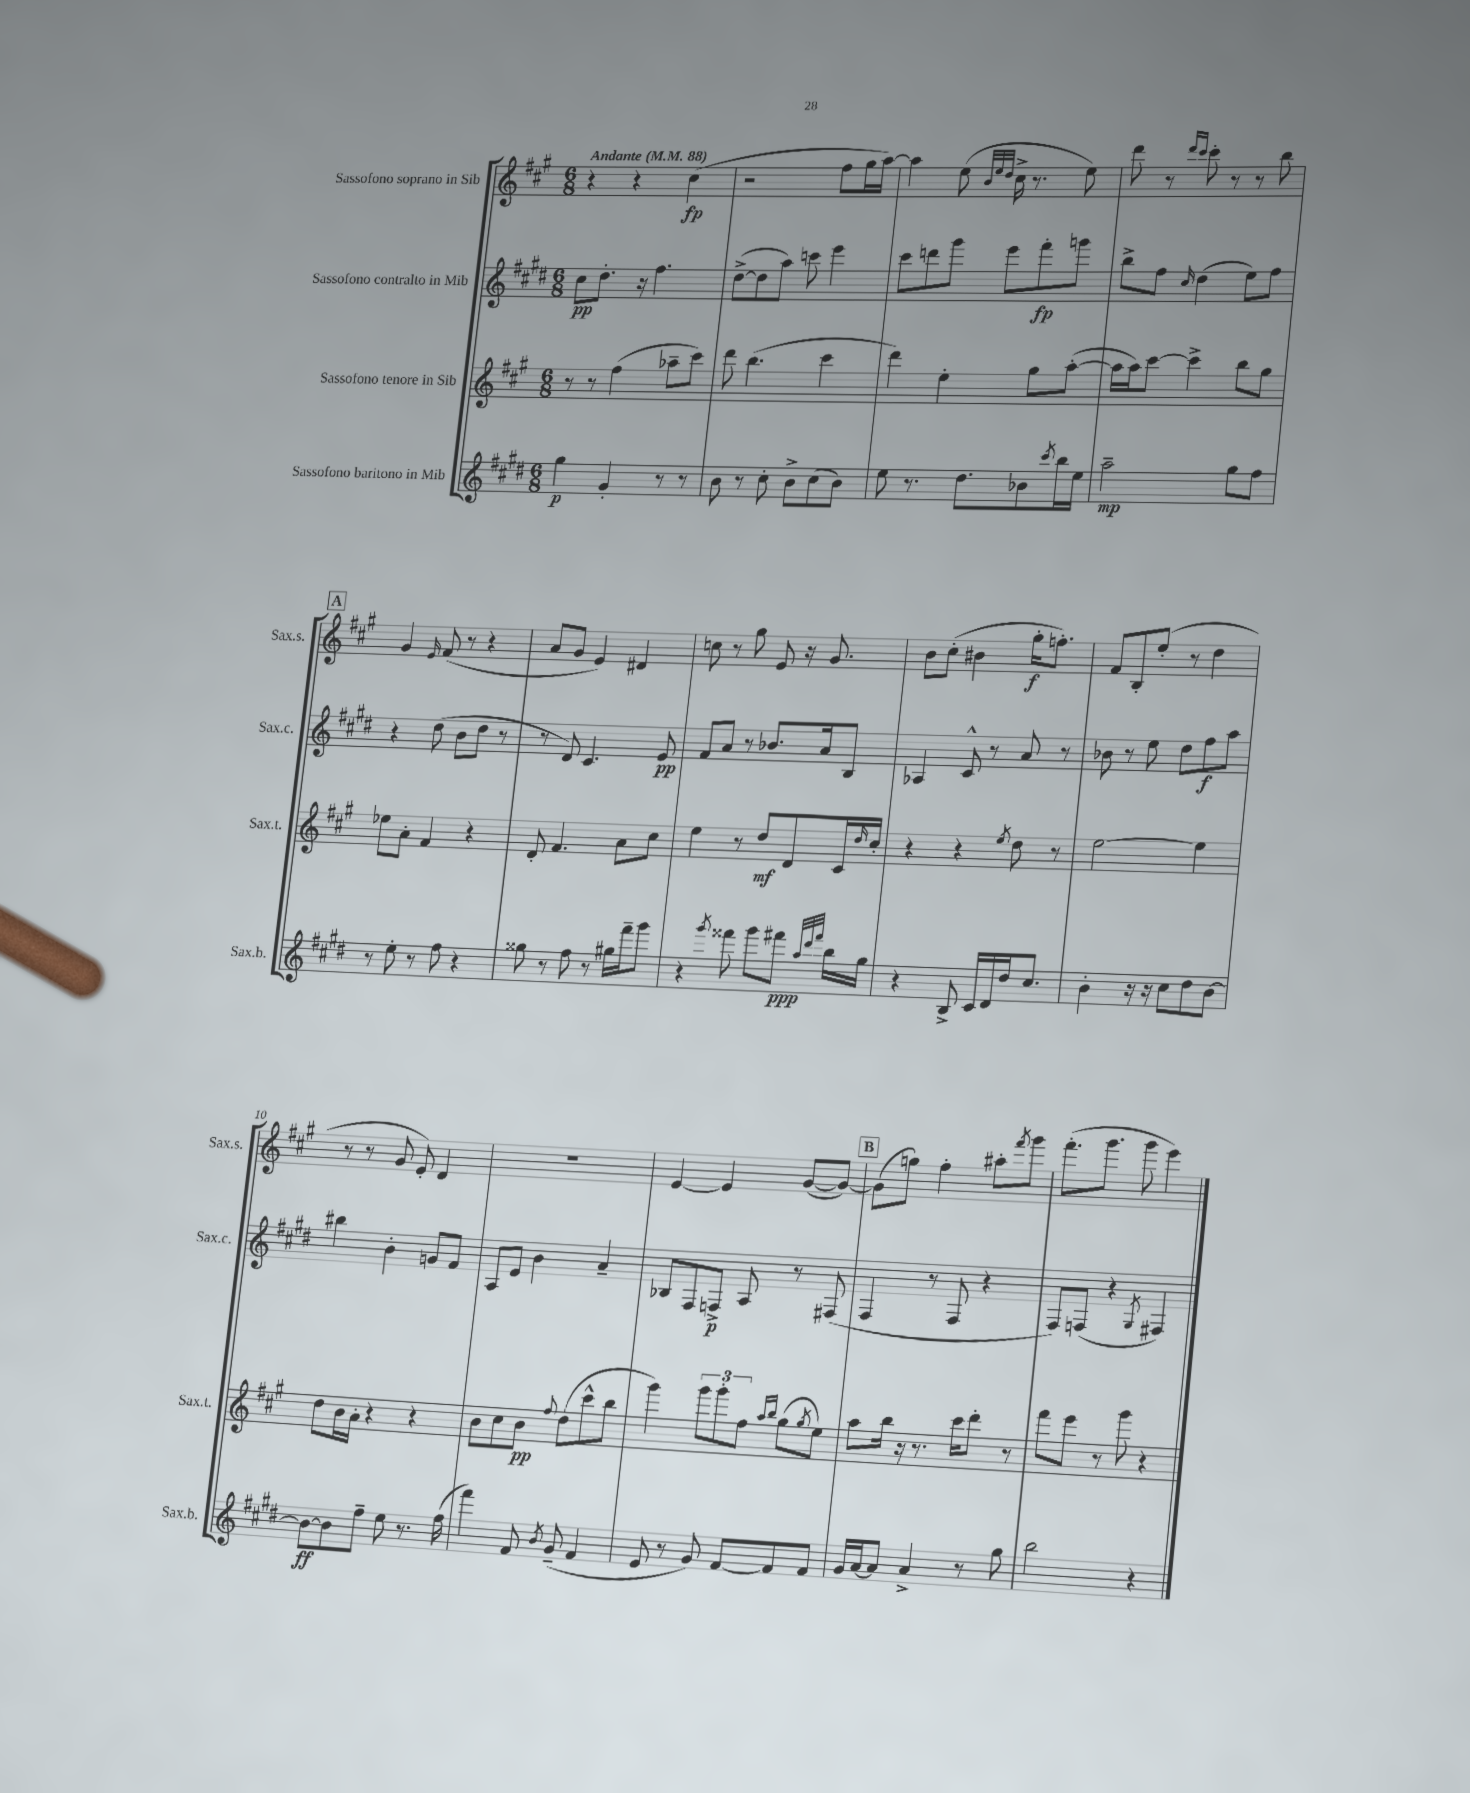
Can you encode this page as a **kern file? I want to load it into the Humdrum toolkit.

**kern	**dynam	**kern	**dynam	**kern	**dynam	**kern	**dynam
*part4	*part4	*part3	*part3	*part2	*part2	*part1	*part1
*staff4	*staff4	*staff3	*staff3	*staff2	*staff2	*staff1	*staff1
*I"Sassofono baritono in Mib	*	*I"Sassofono tenore in Sib	*	*I"Sassofono contralto in Mib	*	*I"Sassofono soprano in Sib	*
*I'Sax.b.	*	*I'Sax.t.	*	*I'Sax.c.	*	*I'Sax.s.	*
*clefG2	*	*clefG2	*	*clefG2	*	*clefG2	*
*k[f#c#g#d#]	*	*k[f#c#g#]	*	*k[f#c#g#d#]	*	*k[f#c#g#]	*
*M6/8	*	*M6/8	*	*M6/8	*	*M6/8	*
*MM88	*	*MM88	*	*MM88	*	*MM88	*
=1	=1	=1	=1	=1	=1	=1	=1
!	!	!	!	!	!	!LO:TX:a:B:t=Andante	!
4gg#\	p	8r	.	8cc#\L	pp	4r	.
.	.	8r	.	8.dd#'\J	.	.	.
4g#'/	.	(4ff#\	.	.	.	4r	.
.	.	.	.	16r	.	.	.
.	.	.	.	4.ff#\	.	.	.
8r	.	8aa-X~\L	.	.	.	(4cc#\	fp
8r	.	8ccc#\J)	.	.	.	.	.
=2	=2	=2	=2	=2	=2	=2	=2
8b\	.	8ddd\	.	([8dd#^\L	.	2r	.
8r	.	(4.bb\	.	8dd#\]	.	.	.
8cc#'\	.	.	.	8aa\J)	.	.	.
8b^\L	.	.	.	8cccn\	.	.	.
(8cc#\	.	4ccc#\	.	4eee\	.	8ff#\L	.
8b\J)	.	.	.	.	.	16gg#\L	.
.	.	.	.	.	.	[16aa\JJ)	.
=3	=3	=3	=3	=3	=3	=3	=3
8ee\	.	4ddd\)	.	8ccc#\L	.	4aa\]	.
8.r	.	.	.	8dddn\	.	.	.
.	.	4ee'\	.	8ggg#\J	.	(8ee\	.
8.dd#\L	.	.	.	.	.	.	.
.	.	.	.	.	.	32qqb/LLL	.
.	.	.	.	.	.	32qqee/	.
.	.	.	.	.	.	32qqdd/JJJ	.
.	.	.	.	8eee\L	.	16cc#^\	.
.	.	.	.	.	.	8.r	.
8b-X\	.	8gg#\L	.	8fff#'\	fp	.	.
8qccc#/	.	.	.	.	.	.	.
16bb\L	.	([8aa'\J	.	8gggn\J	.	8ee\)	.
16ee\JJ	.	.	.	.	.	.	.
=4	=4	=4	=4	=4	=4	=4	=4
2aa~\	mp	16aa\LL]	.	8bb^\L	.	8ddd\	.
.	.	16aa\J)	.	.	.	.	.
.	.	[8ccc#\J	.	8ff#\J	.	8r	.
.	.	.	.	.	.	16qqddd/LL	.
.	.	.	.	16qqcc#/	.	16qqccc#/JJ	.
.	.	4ccc#^\]	.	(4dd#\	.	8ccc#'\	.
.	.	.	.	.	.	8r	.
8gg#\L	.	8bb\L	.	8ee\L)	.	8r	.
8ff#\J	.	8gg#\J	.	8ff#\J	.	8bb\	.
!!LO:LB:g=z
!!LO:REH:place=s1:t=A
=5	=5	=5	=5	=5	=5	=5	=5
8r	.	8ee-X\L	.	4r	.	4g#/	.
8ee'\	.	8a'\J	.	.	.	.	.
.	.	.	.	.	.	16qqe/	.
8r	.	4f#/	.	(8dd#\	.	(8f#/	.
8ff#\	.	.	.	8b\L	.	8r	.
4r	.	4r	.	8dd#\J	.	4r	.
.	.	.	.	8r	.	.	.
=6	=6	=6	=6	=6	=6	=6	=6
8gg##X\	.	8d'/	.	8r	.	8a/L	.
8r	.	4.f#/	.	8d#/)	.	8g#/J	.
8ff#\	.	.	.	4.c#/	.	4e/)	.
8r	.	.	.	.	.	.	.
16gg#X\LL	.	8a\L	.	.	.	4d#X/	.
16fff#~\J	.	.	.	.	.	.	.
8ggg#\J	.	8cc#\J	.	8e/	pp	.	.
=7	=7	=7	=7	=7	=7	=7	=7
4r	.	4ee\	.	8f#/L	.	8ccn\	.
.	.	.	.	8a/J	.	8r	.
8qggg#/	.	.	.	.	.	.	.
8fff##X\	.	8r	.	8r	.	8gg#\	.
8ggg#\L	.	8dd/L	mf	8.b-X/L	.	8e/	.
8fff#X\J	ppp	8d/	.	.	.	16r	.
.	.	.	.	16a/k	.	8.g#/	.
32qqaa/LLL	.	.	.	.	.	.	.
32qqddd#/	.	.	.	.	.	.	.
32qqfff#/JJJ	.	.	.	.	.	.	.
16bb\LL	.	16c#/L	.	8B/J	.	.	.
.	.	16qqdd/	.	.	.	.	.
16gg#\JJ	.	16cc#'/JJ	.	.	.	.	.
=8	=8	=8	=8	=8	=8	=8	=8
4r	.	4r	.	4A-X/	.	8b\L	.
.	.	.	.	.	.	(8cc#'\J	.
8B^/	.	4r	.	8c#^^/	.	4b#X\	.
16c#/LL	.	.	.	8r	.	.	.
16d#/	.	.	.	.	.	.	.
.	.	8qee/	.	.	.	.	.
16dd#/J	.	8dd\	.	8a/	.	16gg#'\KL	f
8.cc#/J	.	.	.	.	.	8.ffn'\J)	.
.	.	8r	.	8r	.	.	.
=9	=9	=9	=9	=9	=9	=9	=9
4b'\	.	[2ee\	.	8b-X\	.	8f#/L	.
.	.	.	.	8r	.	8B'/	.
16r	.	.	.	8ee\	.	(8ee'/J	.
16r	.	.	.	.	.	.	.
8cc#\L	.	.	.	8dd#\L	.	8r	.
8dd#\	.	4ee\]	.	8ff#\	f	4dd\	.
[8b\J	.	.	.	8aa\J	.	.	.
!!LO:LB:g=z
=10	=10	=10	=10	=10	=10	=10	=10
8b\L_	ff	8dd\L	.	4bb#X\	.	8r	.
8b\]	.	16b\L	.	.	.	8r	.
.	.	16a'\JJ	.	.	.	.	.
8ff#~\J	.	4r	.	4b'\	.	8g#/	.
8ee\	.	.	.	.	.	8e'/)	.
8.r	.	4r	.	8gn/L	.	4d/	.
.	.	.	.	8f#/J	.	.	.
(16ff#\	.	.	.	.	.	.	.
=11	=11	=11	=11	=11	=11	=11	=11
4fff#\)	.	8b\L	.	8A/L	.	2.r	.
.	.	8cc#\	.	8e/J	.	.	.
8f#/	.	8b\J	pp	4b\	.	.	.
8qb/	.	8qqff#/	.	.	.	.	.
(8g#~/	.	(8dd\L	.	.	.	.	.
4f#/	.	8ccc#^^\	.	4a~/	.	.	.
.	.	8bb\J	.	.	.	.	.
=12	=12	=12	=12	=12	=12	=12	=12
8e/	.	4ggg#\)	.	8B-X/L	.	[4e/	.
8r	.	.	.	8F#/	.	.	.
8g#/)	.	12ggg#\L	.	8Fn^/J	p	4e/]	.
.	.	12ggg#'\	.	.	.	.	.
[8f#/L	.	.	.	8A/	.	.	.
.	.	12ff#\J	.	.	.	.	.
.	.	16qqaa/LL	.	.	.	.	.
.	.	16qqbb/JJ	.	.	.	.	.
8f#/]	.	(8gg#\L	.	8r	.	([8g#/L	.
.	.	8qgg#/	.	.	.	.	.
8f#/J	.	8ee\J)	.	(8F#X/	.	8g#/J_)	.
!!LO:REH:place=s1:t=B
=13	=13	=13	=13	=13	=13	=13	=13
16g#/LL	.	8aa\L	.	4F#/	.	(8g#\L]	.
[16a/J	.	.	.	.	.	.	.
8a/J]	.	16bb\Jk	.	.	.	8ggn\J)	.
.	.	16r	.	.	.	.	.
4a^/	.	8.r	.	8r	.	4ff#'\	.
.	.	.	.	8F#/	.	.	.
.	.	16ccc#\KL	.	.	.	.	.
8r	.	8ddd'\J	.	4r	.	8aa#X'\L	.
.	.	.	.	.	.	8qfff#/	.
8gg#\	.	8r	.	.	.	8ggg#\J	.
=14	=14	=14	=14	=14	=14	=14	=14
2bb\	.	8fff#\L	.	8F#/L)	.	(8.fff#'\L	.
.	.	8eee\J	.	(8Fn/J	.	.	.
.	.	.	.	.	.	8.ggg#\J	.
.	.	8r	.	4r	.	.	.
.	.	8ggg#\	.	.	.	8ggg#\	.
.	.	.	.	8qG#/	.	.	.
4r	.	4r	.	4F#X/)	.	4eee\)	.
==	==	==	==	==	==	==	==
*-	*-	*-	*-	*-	*-	*-	*-
